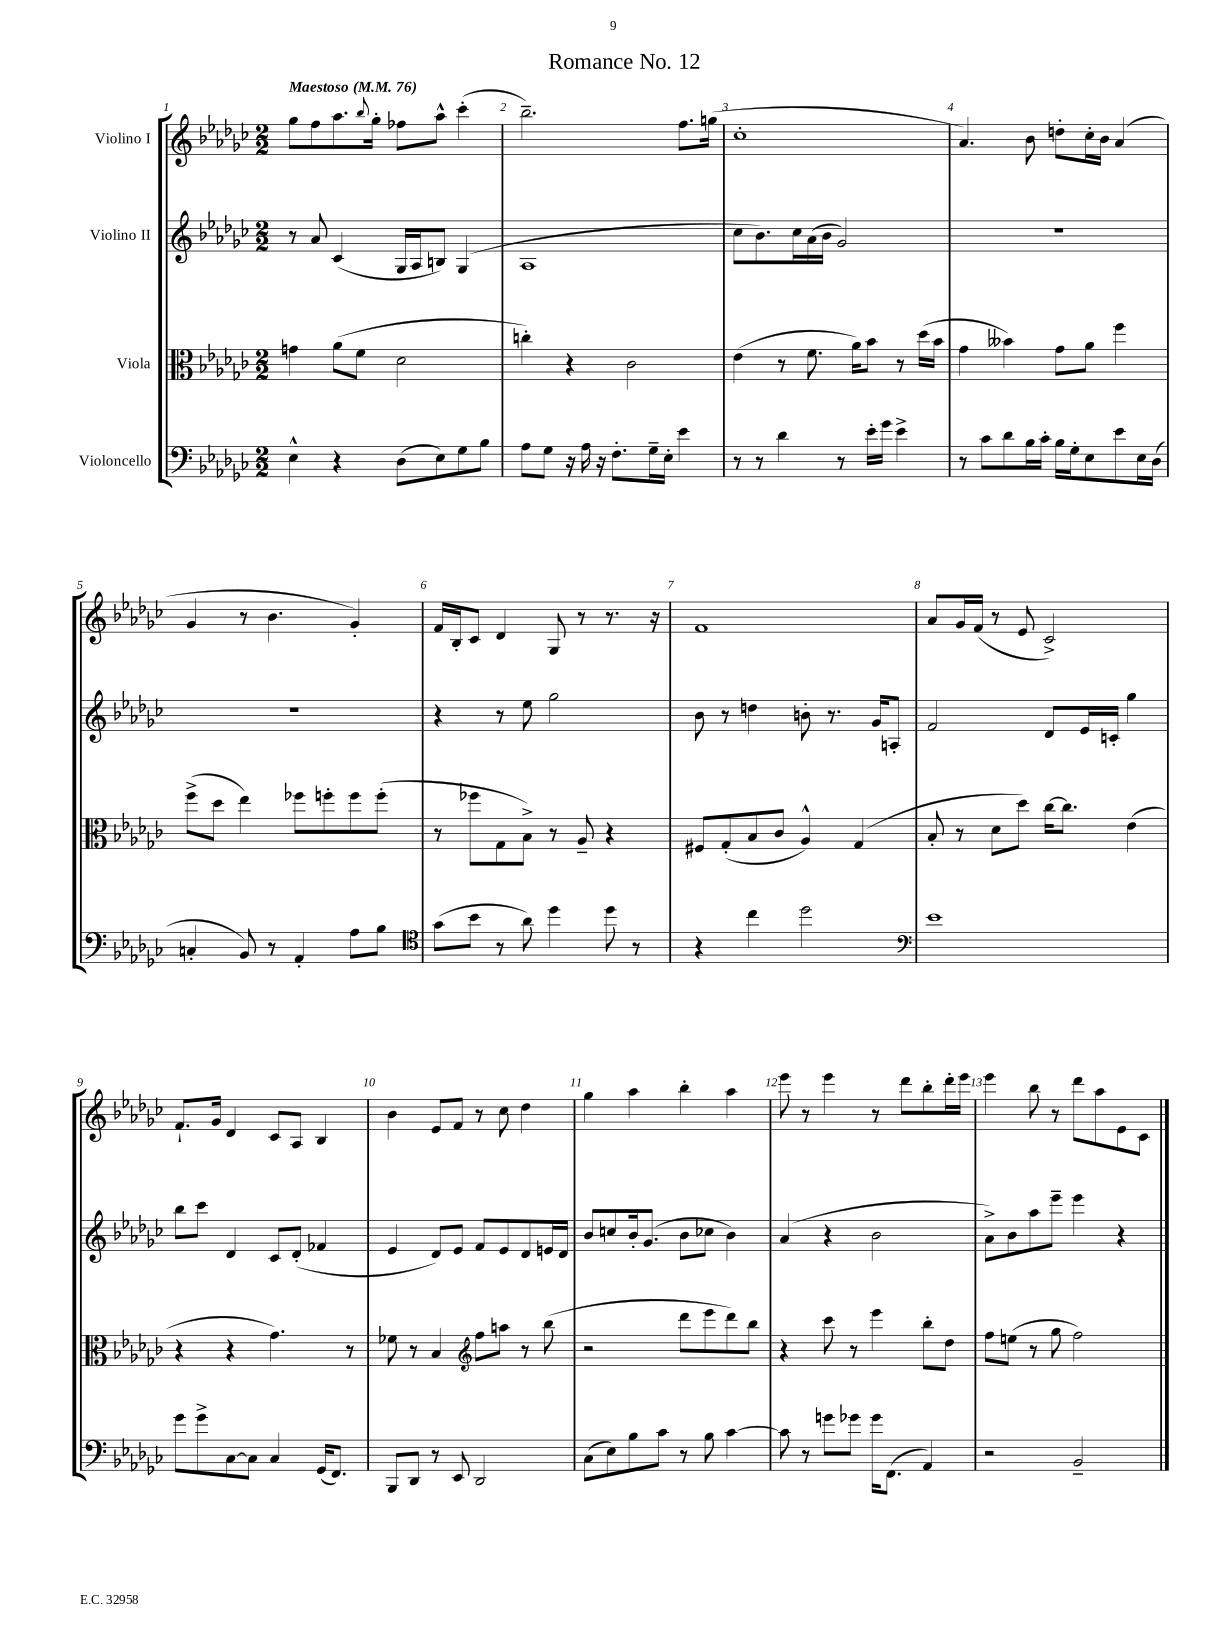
\header { title = "Romance No. 12" }
<<
\new StaffGroup <<
\new Staff = "s0" \with { instrumentName = "Violino I" } {
    \clef treble \key ges \major \numericTimeSignature \time 2/2 \tempo "Maestoso" 4 = 76
    ges''8 f''8 aes''8. \appoggiatura { bes''8 } ges''16-. fes''8 aes''8-^ ces'''4-.( |
    bes''2.--) f''8. g''16( |
    ces''1-. |
    aes'4.) bes'8 d''8-. ces''16-. bes'16 aes'4( |
    ges'4 r8 bes'4. ges'4-.) |
    f'16 bes16-. ces'8 des'4 ges8 r8 r8. r16 |
    f'1 |
    aes'8 ges'16 f'16( r8 ees'8 ces'2->) |
    f'8.-! ges'16 des'4 ces'8 aes8 bes4 |
    bes'4 ees'8 f'8 r8 ces''8 des''4 |
    ges''4 aes''4 bes''4-. aes''4 |
    ees'''8 r8 ees'''4 r8 des'''8 bes''8-. des'''16-. ees'''16 |
    ees'''4 bes''8 r8 des'''8 aes''8 ees'8 ces'8 \bar "|." |
}
\new Staff = "s1" \with { instrumentName = "Violino II" } {
    \clef treble \key ges \major \numericTimeSignature \time 2/2
    r8 aes'8 ces'4( ges16 aes16 b8) ges4( |
    aes1 |
    ces''8 bes'8.) ces''16 aes'16( bes'16 ges'2) |
    R1 |
    R1 |
    r4 r8 ees''8 ges''2 |
    bes'8 r8 d''4 b'8-. r8. ges'16 a8-. |
    f'2 des'8 ees'16 c'16-. ges''4 |
    bes''8 ces'''8 des'4 ces'8 des'8-.( fes'4 |
    ees'4 des'8) ees'8 f'8 ees'8 des'8 e'16 des'16 |
    bes'8 c''8 bes'16-. ges'8.( bes'8 ces''8 bes'4) |
    aes'4( r4 bes'2 |
    aes'8->) bes'8 aes''8 ees'''8-- ees'''4 r4 \bar "|." |
}
\new Staff = "s2" \with { instrumentName = "Viola" } {
    \clef alto \key ges \major \numericTimeSignature \time 2/2
    g'4 aes'8( f'8 des'2 |
    c''4-.) r4 ces'2 |
    ees'4( r8 f'8. aes'16) bes'8 r8 des''16( bes'16 |
    ges'4 beses'4) ges'8 aes'8 f''4 |
    f''8->( des''8 ees''4) fes''8 f''8-. f''8 f''8-.( |
    r8 fes''8 ges8 bes8->) r8 aes8-- r4 |
    fis8 ges8-.( bes8 ces'8 aes4-^) ges4( |
    bes8-. r8 des'8 des''8) ces''16~ ces''8. ees'4( |
    r4 r4 ges'4.) r8 |
    fes'8 r8 bes4 \clef treble f''8 a''8 r8 bes''8( |
    r2 des'''8 ees'''8 des'''8) bes''8 |
    r4 ces'''8 r8 ees'''4 bes''8-. des''8 |
    f''8 e''8( r8 ges''8 f''2) \bar "|." |
}
\new Staff = "s3" \with { instrumentName = "Violoncello" } {
    \clef bass \key ges \major \numericTimeSignature \time 2/2
    ees4-^ r4 des8( ees8) ges8 bes8 |
    aes8 ges8 r16 aes16 r16 f8.-. ges16-- ees16-. ees'4 |
    r8 r8 des'4 r8 ees'16-. ges'16 ees'4-> |
    r8 ces'8 des'8 bes16 ces'16-. bes16 ges16-. ees8 ees'8 ees16 des16( |
    c4-. bes,8) r8 aes,4-. aes8 bes8 |
    \clef tenor ges'8( bes'8 r8 aes'8) des''4 des''8 r8 |
    r4 ces''4 des''2 |
    \clef bass ees'1 |
    ges'8 ges'8-> ces8~ ces8 ces4 ges,16( f,8.) |
    bes,,8 des,8 r8 ees,8 des,2 |
    ces8( ees8) bes8 ces'8 r8 bes8 ces'4~ |
    ces'8 r8 g'8 ges'8 ges'16 f,8.( aes,4) |
    r2 bes,2-- \bar "|." |
}
>>
>>
\layout { \context { \Score \override BarNumber.break-visibility = ##(#f #t #t) barNumberVisibility = #all-bar-numbers-visible } }
